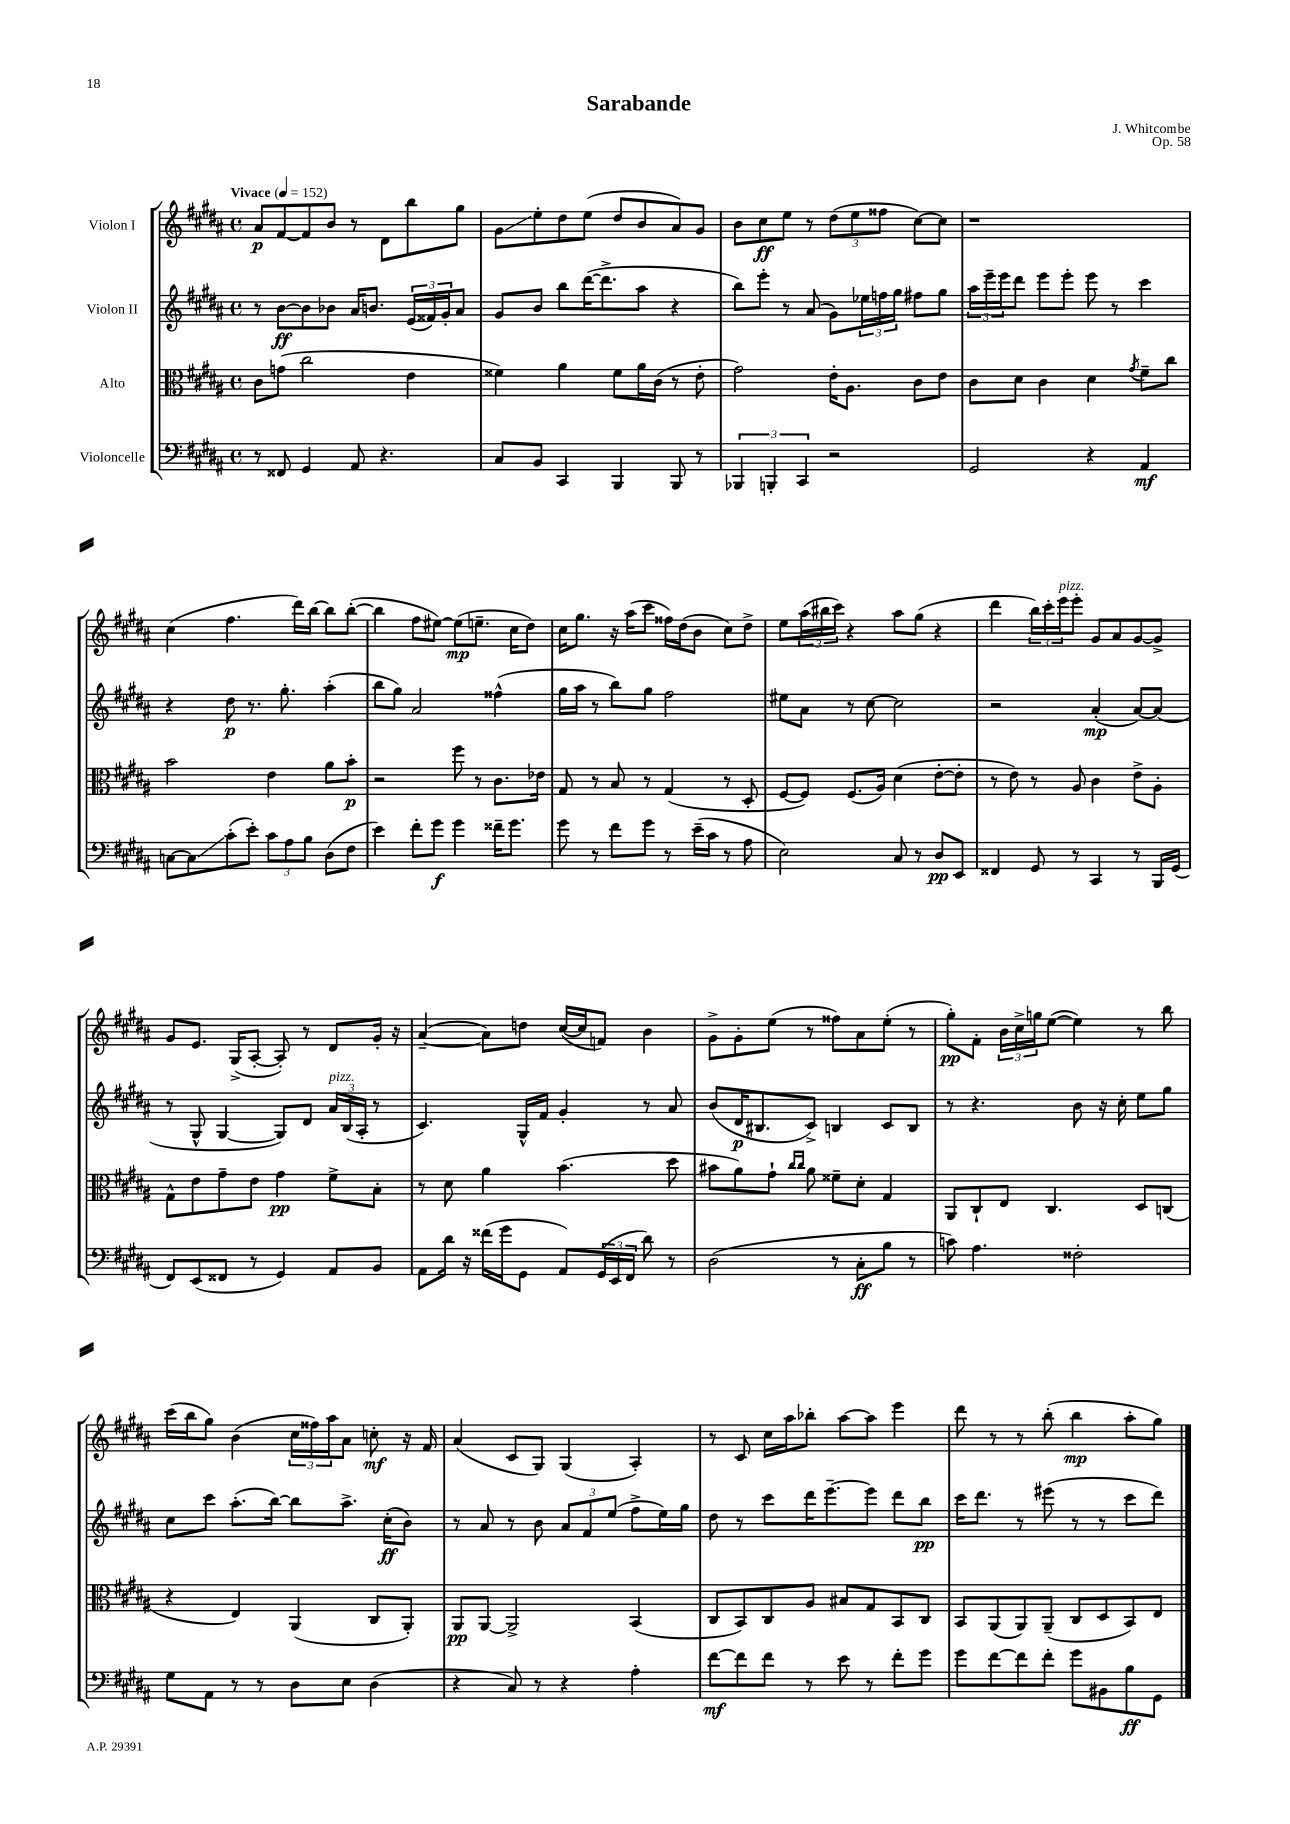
\header { title = "Sarabande" composer = "J. Whitcombe" opus = "Op. 58" }
<<
\new StaffGroup <<
\new Staff = "s0" \with { instrumentName = "Violon I" } {
    \clef treble \key b \major \defaultTimeSignature \time 4/4 \tempo "Vivace" 4 = 152
    ais'8\p fis'8~ fis'8 b'8 r8 dis'8 b''8 gis''8 |
    gis'8\glissando e''8-. dis''8 e''8( dis''8 b'8 ais'8) gis'8 |
    b'8 cis''8\ff e''8 r8 \tuplet 3/2 { dis''8( e''8 fisis''8 } cis''8~) cis''8 |
    r1 |
    cis''4( fis''4. dis'''16) b''16~ b''8 b''8~-.( |
    b''4 fis''8 eis''8~) eis''8\mp( e''8.-- cis''16 dis''8) |
    cis''16 gis''8. r16 ais''16( cis'''8 fisis''16) dis''16( b'8 cis''8) dis''8-> |
    e''8 \tuplet 3/2 { ais''16( bis''16 cis'''16) } r4 ais''8 gis''8( r4 |
    dis'''4 \tuplet 3/2 { b''16) cis'''16-. e'''16^\markup { \italic "pizz." } } e'''8-. gis'8 ais'8 gis'8~ gis'8-> |
    gis'8 e'8. gis16->( ais8~-. ais8-.) r8 dis'8 gis'16-. r16 |
    ais'4~--( ais'8) d''8 cis''16~( cis''16 f'8) b'4 |
    gis'8-> gis'8-. e''8( r8 fisis''8) ais'8 e''8-.( r8 |
    gis''8-.\pp) fis'8-. \tuplet 3/2 { b'16 cis''16-> g''16 } e''8~( e''4) r8 b''8 |
    cis'''16( b''16 gis''8) b'4( \tuplet 3/2 { cis''16 fisis''16) ais''16 } ais'8 c''8-.\mf r16 fis'16 |
    ais'4( cis'8 gis8) gis4( ais4-.) |
    r8 cis'8 cis''16 ais''16 bes''8-. ais''8~ ais''8 e'''4 |
    dis'''8 r8 r8 b''8-.( b''4\mp ais''8-. gis''8) \bar "|." |
}
\new Staff = "s1" \with { instrumentName = "Violon II" } {
    \clef treble \key b \major \defaultTimeSignature \time 4/4
    r8 b'8~\ff b'8 bes'8 ais'16 b'8. \tuplet 3/2 { e'16( fisis'16) gis'16-. } ais'8 |
    gis'8 b'8 b''8 dis'''16~( dis'''8.-> ais''8 r4 |
    b''8) e'''8-. r8 ais'8( gis'8) \tuplet 3/2 { ees''16 f''16 gis''16 } fis''8 gis''8 |
    \tuplet 3/2 { ais''16 e'''16-- e'''16 } dis'''8 e'''8 e'''8-. e'''8 r8 cis'''4 |
    r4 dis''8\p r8. gis''8.-. ais''4-.( |
    b''8 gis''8) ais'2 fisis''4-^( |
    gis''16 ais''16 r8 b''8) gis''8 fis''2 |
    eis''8 ais'8 r8 cis''8~ cis''2 |
    r2 ais'4-.\mp( ais'8~) ais'8( |
    r8 gis8-^ gis4~ gis8) dis'8 \tuplet 3/2 { ais'16^\markup { \italic "pizz." } b16( ais16-. } r8 |
    cis'4.) gis16-^ fis'16 gis'4-. r8 ais'8 |
    b'8( dis'16\p bis8. cis'8->) b4 cis'8 b8 |
    r8 r4. b'8 r16 cis''16-. e''8 gis''8 |
    cis''8 cis'''8 ais''8.-.( b''16~) b''8 ais''8.-> cis''16-.\ff( b'8) |
    r8 ais'8 r8 b'8 \tuplet 3/2 { ais'8 fis'8 e''8( } fis''8-> e''16) gis''16 |
    dis''8 r8 cis'''8 dis'''16 e'''8.~-- e'''8 dis'''8 b''8\pp |
    cis'''16 dis'''8. r8 eis'''8( r8 r8 cis'''8 dis'''8) \bar "|." |
}
\new Staff = "s2" \with { instrumentName = "Alto" } {
    \clef alto \key b \major \defaultTimeSignature \time 4/4
    cis'8 g'8( cis''2 e'4 |
    fisis'4) ais'4 fisis'8 ais'16 cis'16( r8 e'8-. |
    gis'2) e'16-. ais8. cis'8 e'8 |
    cis'8 dis'8 cis'4 dis'4 \acciaccatura { gis'8 } fis'8-- cis''8 |
    b'2 e'4 ais'8 b'8-.\p |
    r2 fis''8 r8 cis'8. ees'16 |
    gis8 r8 b8 r8 gis4( r8 dis8-. |
    fis8~ fis8) fis8.( ais16) dis'4( e'8~-. e'8-. |
    r8 e'8) r8 ais8 cis'4 e'8-> ais8-. |
    gis8-^ e'8 gis'8-- e'8 gis'4\pp fis'8-> b8-. |
    r8 dis'8 ais'4 b'4.( dis''8 |
    bis'8 ais'8) gis'8-! \grace { cis''16 cis''16 } ais'8 fisis'8-- dis'8-. gis4 |
    ais,8 cis8-! e8 cis4. dis8 c8( |
    r4 e4) ais,4( cis8 ais,8-.) |
    ais,8\pp ais,8~ ais,2-> b,4( |
    cis8 b,8) cis8 ais8 bis8 gis8 b,8 cis8 |
    b,8 ais,8( ais,8) ais,8--( cis8 dis8 b,8) e8 \bar "|." |
}
\new Staff = "s3" \with { instrumentName = "Violoncelle" } {
    \clef bass \key b \major \defaultTimeSignature \time 4/4
    r8 fisis,8 gis,4 ais,8 r4. |
    cis8 b,8 cis,4 b,,4 b,,8 r8 |
    \tuplet 3/2 { bes,,4 b,,4-. cis,4 } r2 |
    gis,2 r4 ais,4\mf |
    c8~ c8\glissando cis'8-.( e'8-.) \tuplet 3/2 { cis'8 ais8 b8 } dis8( fis8 |
    e'4) fis'8-. gis'8\f gis'4 fisis'16-- gis'8. |
    gis'8 r8 fis'8 gis'8 r8 e'16--( cis'16 r8 ais8 |
    e2) cis8 r8 dis8\pp e,8 |
    fisis,4 gis,8 r8 cis,4 r8 b,,16 gis,16( |
    fis,8) e,8( fisis,8 r8 gis,4) ais,8 b,8 |
    ais,8 dis'16 r16 fisis'16( gis'16 gis,8 ais,8) \tuplet 3/2 { gis,16( e,16 fis,16 } dis'8) r8 |
    dis2( r8 cis8-.\ff b8 r8 |
    c'8) ais4. fisis2-. |
    gis8 ais,8 r8 r8 dis8 e8 dis4( |
    r4 cis8) r8 r4 ais4-. |
    fis'8~\mf fis'8 fis'8 r8 e'8 r8 fis'8-. gis'8 |
    gis'8 fis'8~ fis'8 fis'8-. gis'8 bis,8 b8\ff gis,8 \bar "|." |
}
>>
>>
\layout { \context { \Score \remove "Bar_number_engraver" } }
